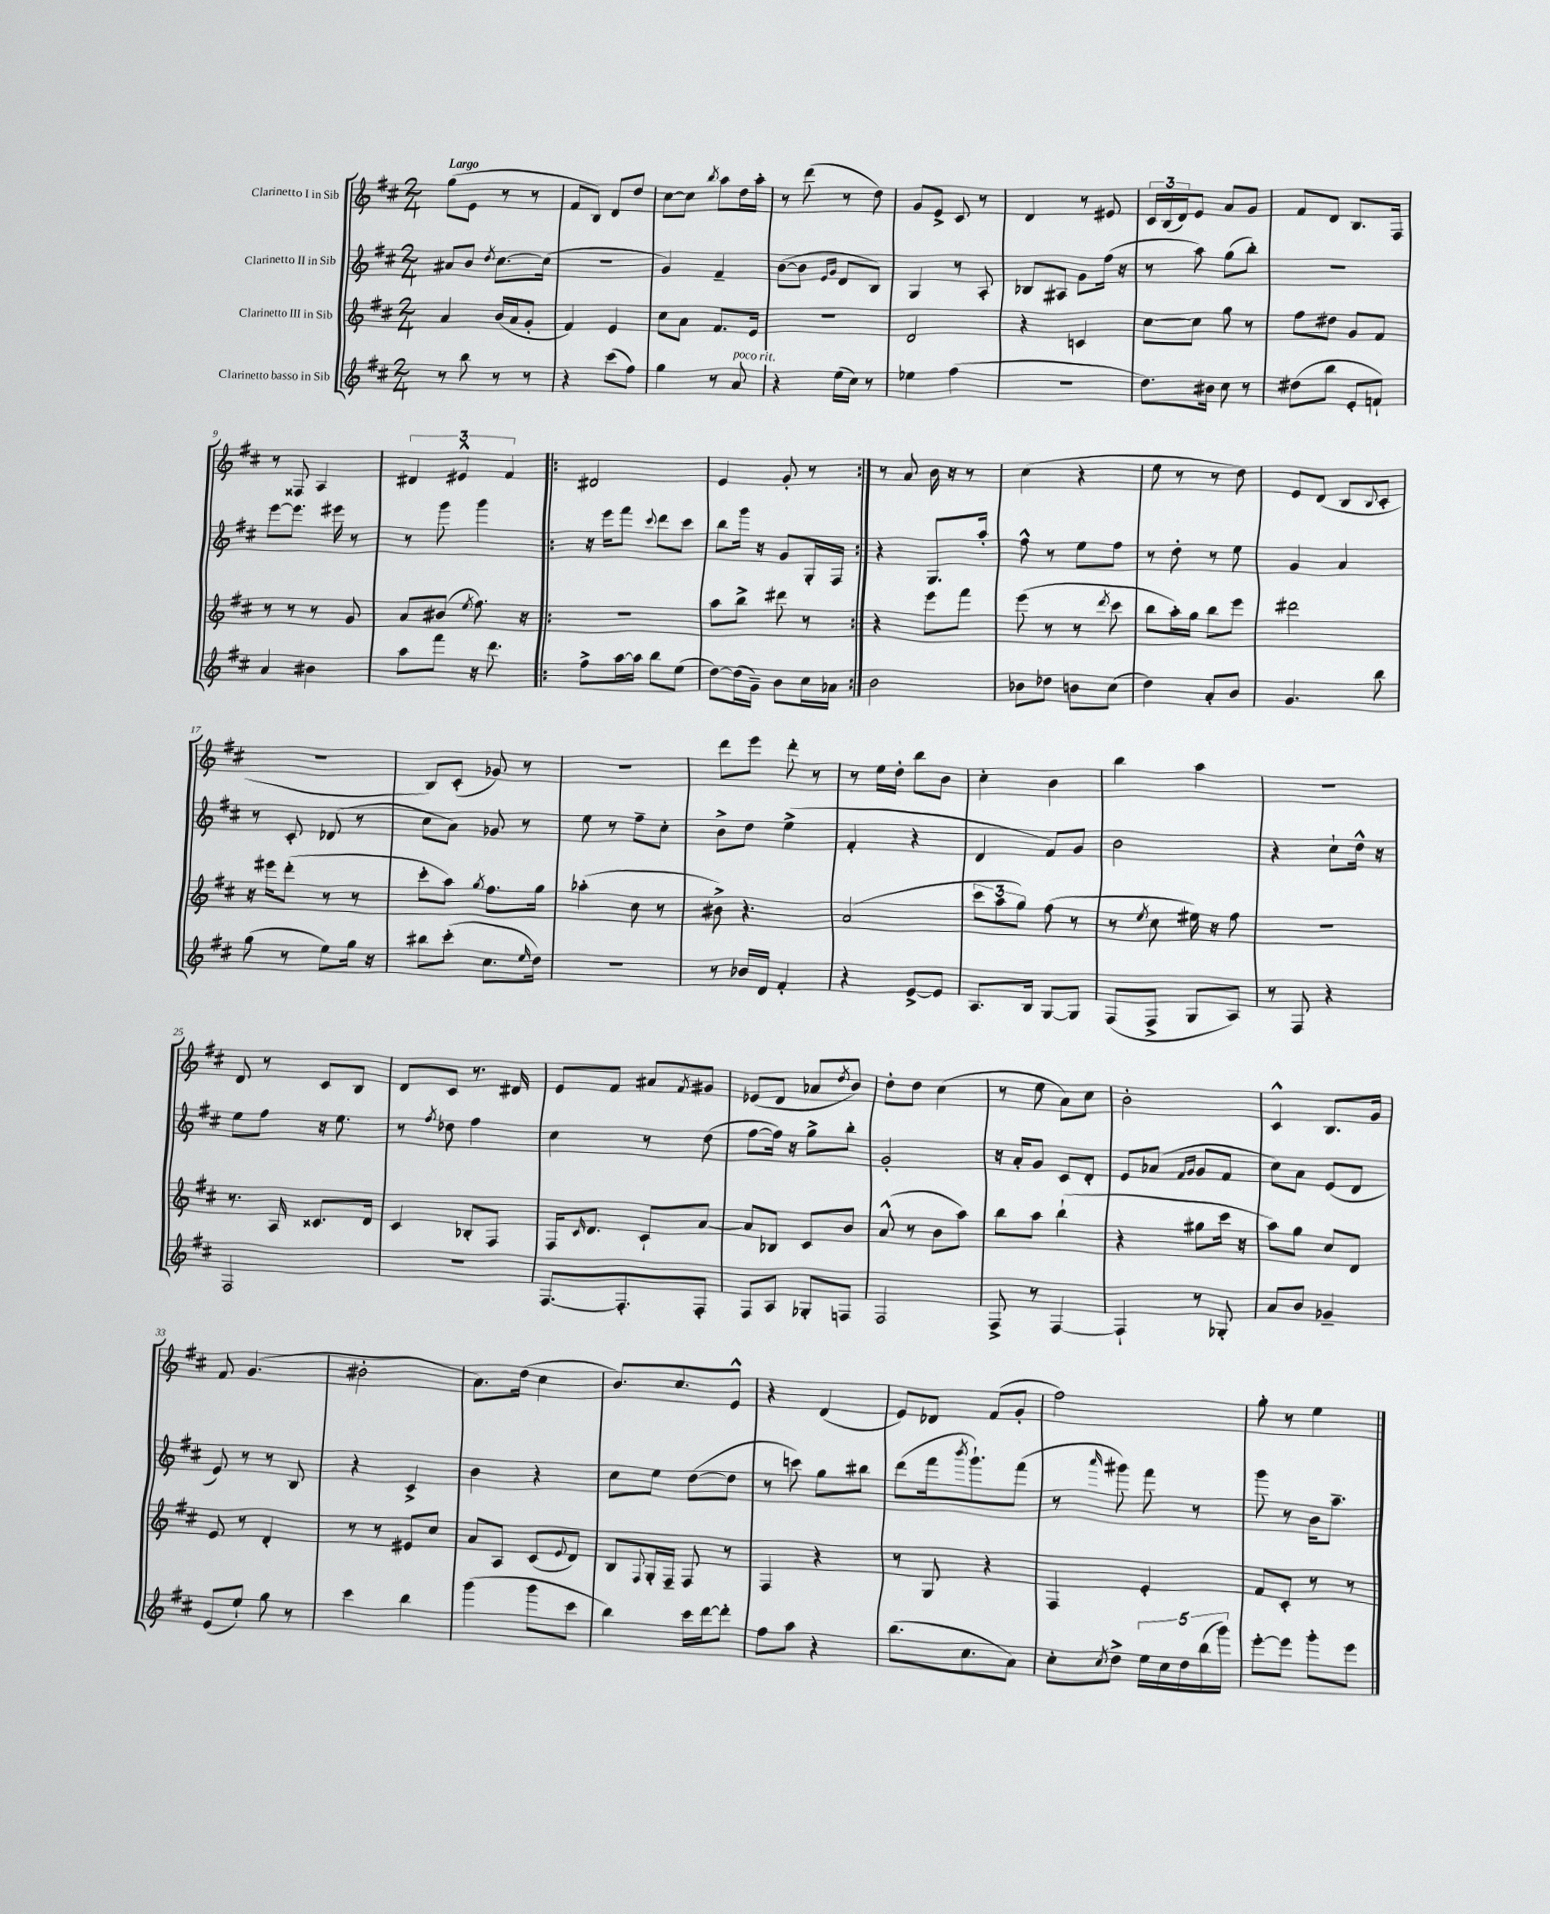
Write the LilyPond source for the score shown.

<<
\new StaffGroup <<
\new Staff = "s0" \with { instrumentName = "Clarinetto I in Sib" } {
    \clef treble \key d \major \numericTimeSignature \time 2/4 \tempo "Largo"
    g''8( e'8 r8 r8 |
    fis'8 b8) d'8 d''8 |
    cis''8~ cis''8 \acciaccatura { b''8 } a''8 d''16 a''16-. |
    r8 d'''8( r8 d''8) |
    g'8 e'8-> cis'8 r8 |
    d'4 r8 eis'8 |
    \tuplet 3/2 { cis'16 b16( d'16) } e'8 a'8 g'8 |
    fis'8 d'8 b8. fis16 |
    r8 fisis8 a4 |
    \tuplet 3/2 { dis'4 eis'4-^ fis'4 } |
    \repeat volta 2 { dis'2 |
    e'4 g'8-. r8 | }
    r8 a'8 b'16 r16 r8 |
    cis''4( r4 |
    e''8 r8 r8 d''8) |
    e'8 d'8( b8 \appoggiatura { b8 } cis'8-. |
    r2 |
    b8) cis'8-.( ges'8) r8 |
    R2 |
    d'''8 e'''8 d'''8-. r8 |
    r8 e''16 d''16-. b''8 b'8 |
    cis''4-. b'4 |
    b''4 a''4 |
    r2 |
    d'8 r8 cis'8 b8 |
    d'8 cis'8 r8. dis'16 |
    e'8 fis'8 ais'8 \acciaccatura { fis'8 } gis'8 |
    ees'8( d'8 aes'8 \acciaccatura { d''8 } b'8) |
    d''8-. d''8 cis''4( |
    r8 e''8 a'8) cis''8 |
    b'2-. |
    cis'4-^ b8. g'16 |
    fis'8 g'4.( |
    bis'2-. |
    a'8.) d''16( cis''4 |
    b'8.) cis''8. e'8-^ |
    r4 d'4( |
    e'8) des'8 fis'8( g'8-. |
    fis''2) |
    g''8-. r8 e''4 \bar "|." |
}
\new Staff = "s1" \with { instrumentName = "Clarinetto II in Sib" } {
    \clef treble \key d \major \numericTimeSignature \time 2/4
    ais'8 b'8 \acciaccatura { d''8 } cis''8.~ cis''16( |
    r2 |
    g'4) fis'4-- |
    b'8~( b'8 \grace { e'16 g'16 } d'8 b8) |
    g4 r8 a8-. |
    bes8 ais8 g'8 fis''16( r16 |
    r8 a''8) g''8( b''8-.) |
    r2 |
    e'''8~ e'''8. eis'''16 r8 |
    r8 g'''8 g'''4 |
    \repeat volta 2 { r16 e'''16 fis'''8 \appoggiatura { cis'''8 } d'''8 cis'''8 |
    b''8 g'''16 r16 g'8 g16-. fis16 | }
    r4 g8. a''16-. |
    fis''8-^ r8 e''8 fis''8 |
    r8 d''8-. r8 e''8 |
    g'4 a'4 |
    r8 cis'8-. des'8( r8 |
    cis''8 a'8) ges'8 r8 |
    e''8 r8 fis''8-- cis''8-. |
    b'8-> d''8 e''4->( |
    fis'4-. r4 |
    d'4 fis'8) g'8 |
    b'2 |
    r4 cis''8-! d''16-^ r16 |
    e''8 fis''8 r16 e''8. |
    r8 \acciaccatura { fis''8 } des''8 fis''4 |
    cis''4 r8 d''8( |
    fis''8~ fis''16) r16 g''8-> b''8-. |
    g'2-. |
    r16 a'16-. g'8 cis'8 d'8-. |
    e'8 aes'8( \grace { fis'16 g'16 } g'8 fis'8 |
    cis''8) a'8 e'8( d'8 |
    e'8) r8 r8 b8 |
    r4 cis'4-> |
    b'4 r4 |
    cis''8 e''8 d''8~( d''8 |
    r8 c'''8) g''8 bis''8 |
    d'''8( fis'''16 \acciaccatura { b'''8 } g'''8.-!) fis'''8( |
    r8 \grace { a'''16 } gis'''8) fis'''8 r8 |
    g'''8 r8 b'16 a''8.-- \bar "|." |
}
\new Staff = "s2" \with { instrumentName = "Clarinetto III in Sib" } {
    \clef treble \key d \major \numericTimeSignature \time 2/4
    a'4 b'16( a'16 g'8-. |
    fis'4) e'4 |
    cis''8 a'8 fis'8. e'16 |
    r2 |
    d'2 |
    r4 c'4 |
    cis''8~ cis''8 g''8 r8 |
    fis''8 dis''8 g'8 fis'8 |
    r8 r8 r8 g'8 |
    a'8 bis'8( \acciaccatura { e''8 } fis''8.) r16 |
    \repeat volta 2 { R2 |
    a''8 b''8-> dis'''8 r8 | }
    r4 e'''8 fis'''8 |
    e'''8( r8 r8 \acciaccatura { d'''8 } cis'''8 |
    b''8 a''16-.) g''16 b''8 e'''8 |
    dis'''2 |
    r16 eis'''16 d'''8-.( r8 r8 |
    cis'''8-. a''8) \acciaccatura { g''8 } fis''8. g''16 |
    aes''4-.( cis''8 r8 |
    bis'8->) r4. |
    a'2( |
    \tuplet 3/2 { cis'''8 a''8 g''8) } fis''8( r8 |
    r8 \acciaccatura { e''8 } cis''8 eis''16) r16 fis''8 |
    R2 |
    r8. a16 cisis'8. d'16 |
    cis'4 bes8-. fis8 |
    fis16 \grace { cis'16 } d'8. cis'8-! a'8~ |
    a'8 bes8 cis'8 b'8 |
    a'8-^( r8 b'8 a''8) |
    b''8 a''8 b''4-!( |
    r4 gis''8 cis'''16 r16 |
    a''8) g''8 cis''8 d'8 |
    e'8 r8 d'4-. |
    r8 r8 eis'8 cis''8 |
    a'8 a8 cis'8( \appoggiatura { e'8 } d'8) |
    b8 \appoggiatura { fis8 } g16-. fis16-- fis8 r8 |
    fis4 r4 |
    r8 g8 r4 |
    fis4 e'4-. |
    fis'8 cis'8-. r8 r8 \bar "|." |
}
\new Staff = "s3" \with { instrumentName = "Clarinetto basso in Sib" } {
    \clef treble \key d \major \numericTimeSignature \time 2/4
    r8 b''8 r8 r8 |
    r4 cis'''8( fis''8) |
    g''4 r8 a'8^\markup { \italic "poco rit." } |
    r4 e''16( cis''16) r8 |
    ees''4 fis''4( |
    r2 |
    d''8.) bis'16 cis''8 r8 |
    dis''8( b''8 e'8-. f'8-!) |
    a'4 bis'4 |
    a''8 fis'''8 r16 d'''8. |
    \repeat volta 2 { fis''8-> a''16~ a''16 b''8 e''8( |
    d''8~) d''16( g'16--) b'8 cis''16 aes'16 | }
    b'2 |
    bes'8 des''8 b'8 cis''8( |
    d''4) a'8-. b'8 |
    g'4. b''8 |
    g''8( r8 e''8) g''16 r16 |
    bis''8 cis'''8-.( cis''8. \grace { e''16 } d''16) |
    r2 |
    r8 bes'16 d'16 fis'4-. |
    r4 e'8~-> e'8 |
    a8. b16 g8~ g8 |
    fis8( fis8-> g8 a8) |
    r8 fis8 r4 |
    fis2 |
    R2 |
    fis8.~ fis8.-. fis8-. |
    fis8 a8 ges8-. f8 |
    fis2 |
    fis8-> r8 fis4~ |
    fis4-! r8 ges8-. |
    a'8 b'8 ges'4-- |
    e'8( e''8-!) g''8 r8 |
    cis'''4 b''4 |
    g'''4( g'''8 cis'''8 |
    b''4) cis'''16 d'''16~ d'''8-. |
    fis''8 a''8 r4 |
    b''8.( cis''8. a'8) |
    cis''8-. \acciaccatura { cis''8 } d''8-> \tuplet 5/4 { e''16 cis''16 d''16 b''16( g'''16) } |
    e'''8~-. e'''8 g'''8-. e'''8 \bar "|." |
}
>>
>>
